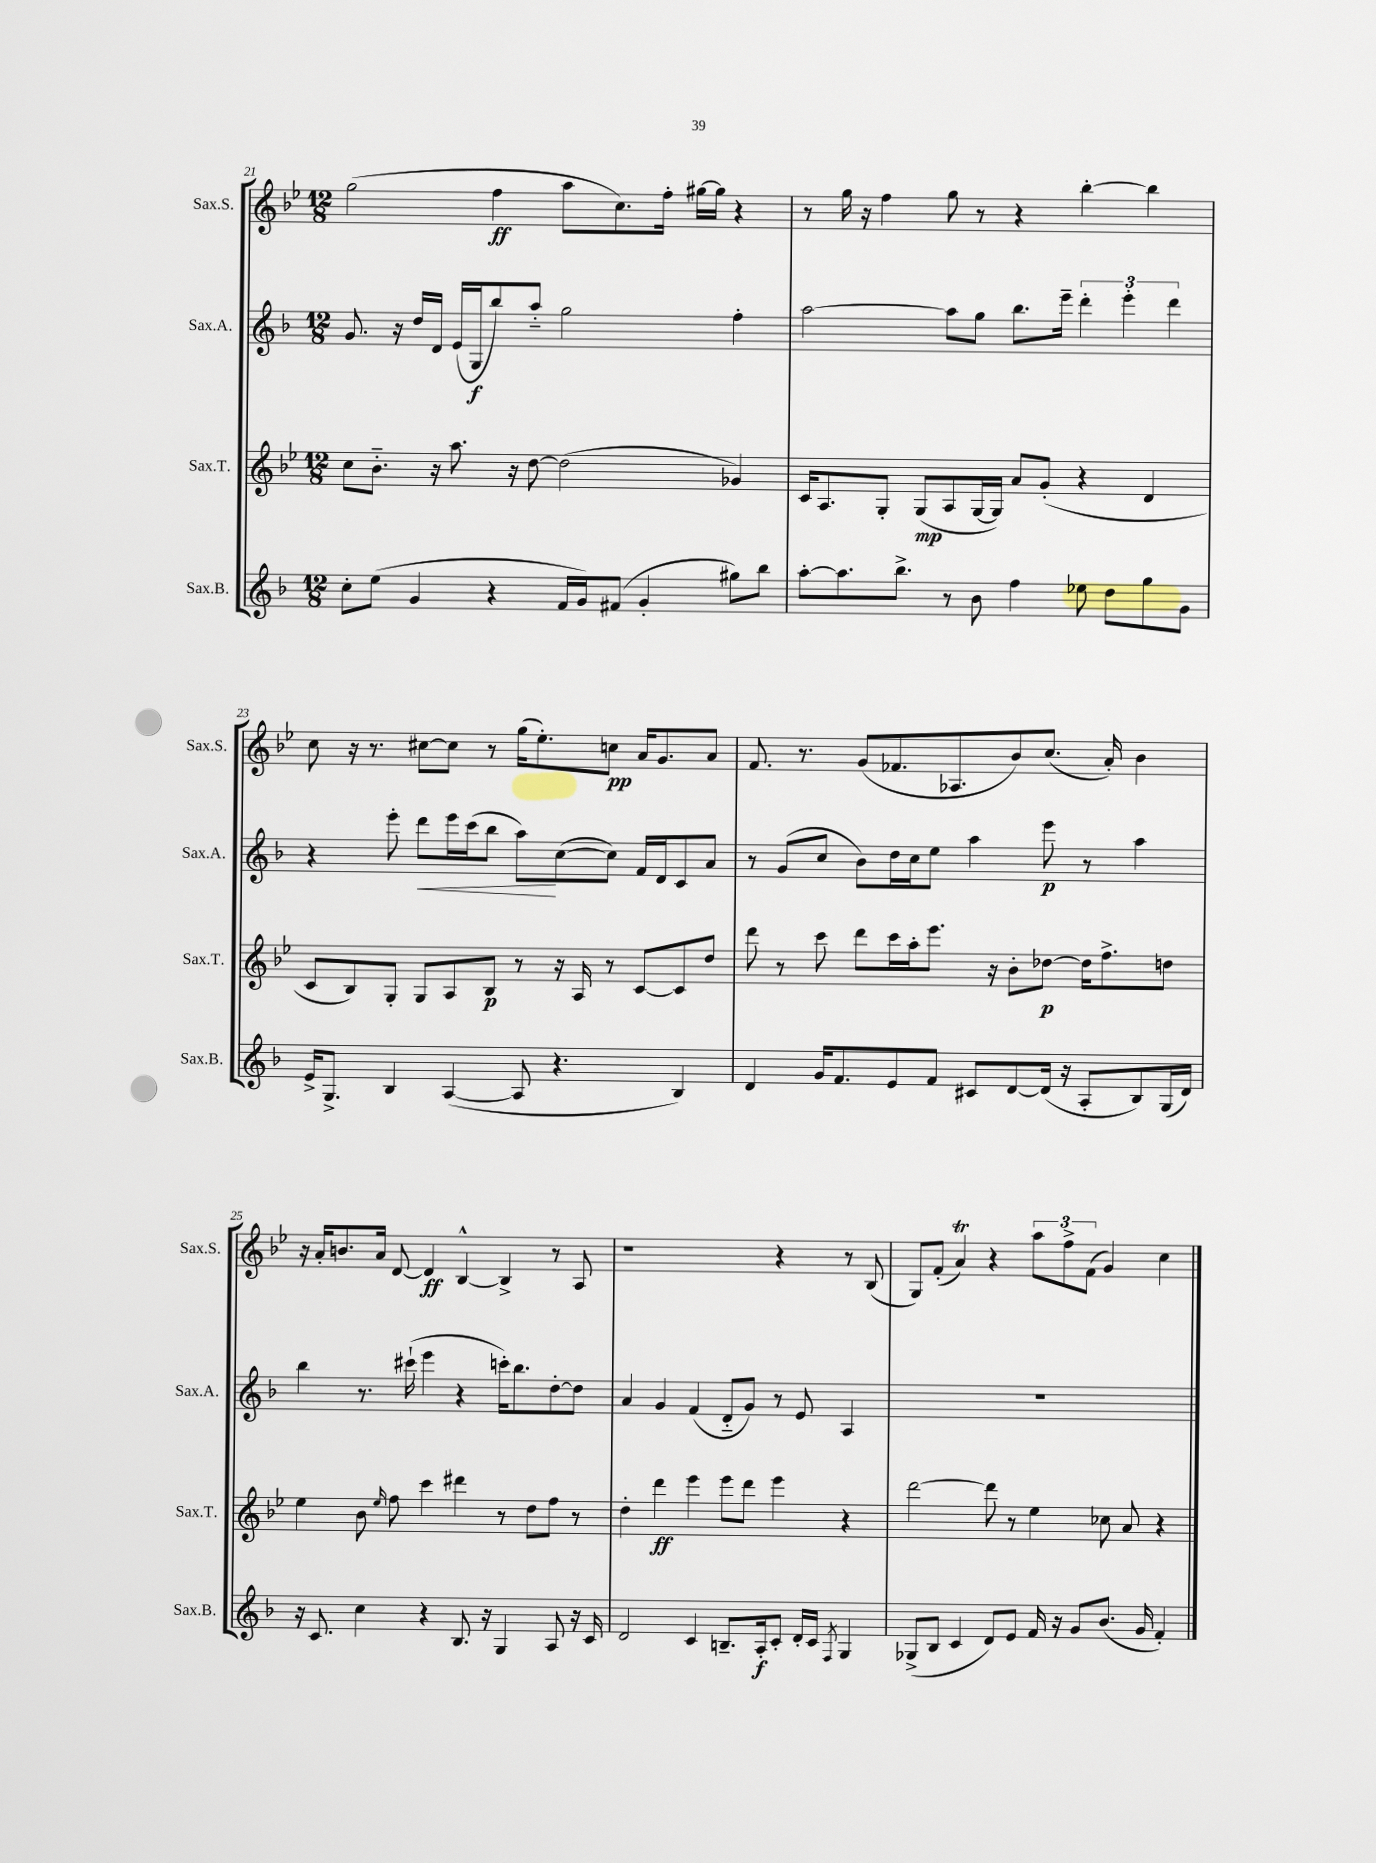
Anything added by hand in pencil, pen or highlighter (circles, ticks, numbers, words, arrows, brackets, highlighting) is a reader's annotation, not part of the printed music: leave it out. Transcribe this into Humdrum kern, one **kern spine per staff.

**kern	**dynam	**kern	**dynam	**kern	**dynam	**kern	**dynam
*part4	*part4	*part3	*part3	*part2	*part2	*part1	*part1
*staff4	*staff4	*staff3	*staff3	*staff2	*staff2	*staff1	*staff1
*I"Sax.B.	*	*I"Sax.T.	*	*I"Sax.A.	*	*I"Sax.S.	*
*I'Sax.B.	*	*I'Sax.T.	*	*I'Sax.A.	*	*I'Sax.S.	*
*clefG2	*	*clefG2	*	*clefG2	*	*clefG2	*
*k[b-]	*	*k[b-e-]	*	*k[b-]	*	*k[b-e-]	*
*M12/8	*	*M12/8	*	*M12/8	*	*M12/8	*
=21	=21	=21	=21	=21	=21	=21	=21
8cc'\L	.	8cc\L	.	8.g/	.	(2gg\	.
(8ee\J	.	8.b-\J	.	.	.	.	.
.	.	.	.	16r	.	.	.
4g/	.	.	.	16dd/LL	.	.	.
.	.	16r	.	16d/JJ	.	.	.
.	.	8.aa\	.	(16e/LL	.	.	.
.	.	.	.	16G/J	f	.	.
4r	.	.	.	8bb-/)	.	4ff\	ff
.	.	16r	.	.	.	.	.
.	.	[8dd\	.	8aa/J	.	.	.
16f/LL	.	(2dd\]	.	2gg\	.	8aa\L	.
16g/J)	.	.	.	.	.	.	.
(8f#X/J	.	.	.	.	.	8.cc\)	.
4g'/	.	.	.	.	.	.	.
.	.	.	.	.	.	16ff'\Jk	.
.	.	.	.	.	.	[16gg#X\LL	.
.	.	.	.	.	.	16gg#\JJ]	.
8gg#X\L)	.	4g-X/)	.	4ff'\	.	4r	.
8bb-\J	.	.	.	.	.	.	.
=22	=22	=22	=22	=22	=22	=22	=22
[8aa'\L	.	16c/KL	.	[2aa\	.	8r	.
.	.	8.A/	.	.	.	.	.
8.aa\]	.	.	.	.	.	16gg\	.
.	.	.	.	.	.	16r	.
.	.	8G'/J	.	.	.	4ff\	.
8.bb-^\J	.	.	.	.	.	.	.
.	.	(8G/L	mp	.	.	.	.
8r	.	8A/	.	8aa\L]	.	8gg\	.
8b-\	.	[16G/L	.	8gg\J	.	8r	.
.	.	16G/JJ])	.	.	.	.	.
4ff\	.	8a/L	.	8.bb-\L	.	4r	.
.	.	(8g'/J	.	.	.	.	.
.	.	.	.	16eee~\Jk	.	.	.
8ee-X\	.	4r	.	6ddd'\	.	[4bb-'\	.
8dd\L	.	.	.	.	.	.	.
.	.	.	.	6eee'\	.	.	.
8gg\	.	4d/	.	.	.	4bb-\]	.
.	.	.	.	6ddd\	.	.	.
8g\J	.	.	.	.	.	.	.
!!LO:LB:g=z
=23	=23	=23	=23	=23	=23	=23	=23
16e^/KL	.	8c/L	.	4r	.	8cc\	.
8.G^/J	.	.	.	.	.	.	.
.	.	8B-/)	.	.	.	16r	.
.	.	.	.	.	.	8.r	.
4B-/	.	8G'/J	.	8eee'\	.	.	.
!	!	!	!	!	!LO:HP:b	!	!
.	.	8G/L	.	8ddd\L	<	[8cc#X\L	.
([4A/	.	8A/	.	16eee\L	.	8cc#\J]	.
.	.	.	.	(16ccc\J	.	.	.
.	.	8B-/J	p	8bb-\J	.	8r	.
8A/]	.	8r	.	8aa\L)	.	(16gg\KL	.
.	.	.	.	.	.	8.ee-'\)	.
4.r	.	16r	.	([8cc\	[	.	.
.	.	16A/	.	.	.	.	.
.	.	8r	.	8cc\J])	.	8ccn\J	pp
.	.	[8c/L	.	16f/LL	.	16a/KL	.
.	.	.	.	16d/J	.	8.g/	.
4B-/)	.	8c/]	.	8c/	.	.	.
.	.	8dd/J	.	8a/J	.	8a/J	.
=24	=24	=24	=24	=24	=24	=24	=24
4d/	.	8ddd\	.	8r	.	8.f/	.
.	.	8r	.	(8g/L	.	.	.
.	.	.	.	.	.	8.r	.
16g/KL	.	8ccc\	.	8cc/J	.	.	.
8.f/	.	.	.	.	.	.	.
.	.	8ddd\L	.	8b-\L)	.	(8g/L	.
8e/	.	16ccc\L	.	16dd\L	.	8.f-X/	.
.	.	16aa'\J	.	16cc\J	.	.	.
8f/J	.	8.eee-\J	.	8ee\J	.	.	.
.	.	.	.	.	.	8.A-X/	.
8c#X/L	.	.	.	4aa\	.	.	.
.	.	16r	.	.	.	.	.
[8d/	.	8b-'\L	.	.	.	8b-/)	.
(16d/Jk]	.	[8dd-X\J	p	8eee\	p	(8.cc/J	.
16r	.	.	.	.	.	.	.
8A'/L	.	16dd-\KL]	.	8r	.	.	.
.	.	8.ff^\	.	.	.	16a'/)	.
8B-/)	.	.	.	4aa\	.	4b-\	.
(16G/L	.	8ddn\J	.	.	.	.	.
16d/JJ)	.	.	.	.	.	.	.
!!LO:LB:g=z
=25	=25	=25	=25	=25	=25	=25	=25
16r	.	4ee-\	.	4bb-\	.	16r	.
8.c/	.	.	.	.	.	16a'/KL	.
.	.	.	.	.	.	8.bn/	.
4cc\	.	8b-\	.	8.r	.	.	.
.	.	.	.	.	.	16a/Jk	.
.	.	16qqee-/	.	.	.	.	.
.	.	8ff\	.	.	.	[8d/	.
.	.	.	.	(16ccc#X`\	.	.	.
4r	.	4ccc\	.	4eee\	.	4d/]	ff
8.B-/	.	4ddd#X\	.	4r	.	[4B-^^/	.
16r	.	.	.	.	.	.	.
4G/	.	8r	.	16cccn'\KL)	.	4B-^/]	.
.	.	.	.	8.bb-\	.	.	.
.	.	8dd\L	.	.	.	.	.
8A/	.	8ff\J	.	[8dd'\	.	8r	.
16r	.	8r	.	8dd\J]	.	8A/	.
16c/	.	.	.	.	.	.	.
=26	=26	=26	=26	=26	=26	=26	=26
2d/	.	4dd'\	.	4a/	.	1r	.
.	.	4ddd\	ff	4g/	.	.	.
4c/	.	4eee-\	.	(4f/	.	.	.
8.Bn~/L	.	8eee-\L	.	8d/L	.	.	.
.	.	8ddd\J	.	8g/J)	.	.	.
16A'/k	f	.	.	.	.	.	.
8c'/J	.	4eee-\	.	8r	.	4r	.
16d'/LL	.	.	.	8e/	.	.	.
16c/JJ	.	.	.	.	.	.	.
8qF/	.	.	.	.	.	.	.
4G/	.	4r	.	4A/	.	8r	.
.	.	.	.	.	.	(8B-/	.
=27	=27	=27	=27	=27	=27	=27	=27
(8G-X^/L	.	[2ddd\	.	1.r	.	8G/L)	.
8B-/J	.	.	.	.	.	(8f'/J	.
4c/	.	.	.	.	.	4at/)	.
8d/L)	.	8ddd\]	.	.	.	4r	.
8e/J	.	8r	.	.	.	.	.
16f/	.	4ee-\	.	.	.	12aa\L	.
16r	.	.	.	.	.	.	.
.	.	.	.	.	.	12ff^\	.
8g/L	.	.	.	.	.	.	.
.	.	.	.	.	.	(12f\J	.
(8.b-/J	.	8cc-X\	.	.	.	4g/)	.
.	.	8a/	.	.	.	.	.
16g/	.	.	.	.	.	.	.
4f'/)	.	4r	.	.	.	4cc\	.
==	==	==	==	==	==	==	==
*-	*-	*-	*-	*-	*-	*-	*-
